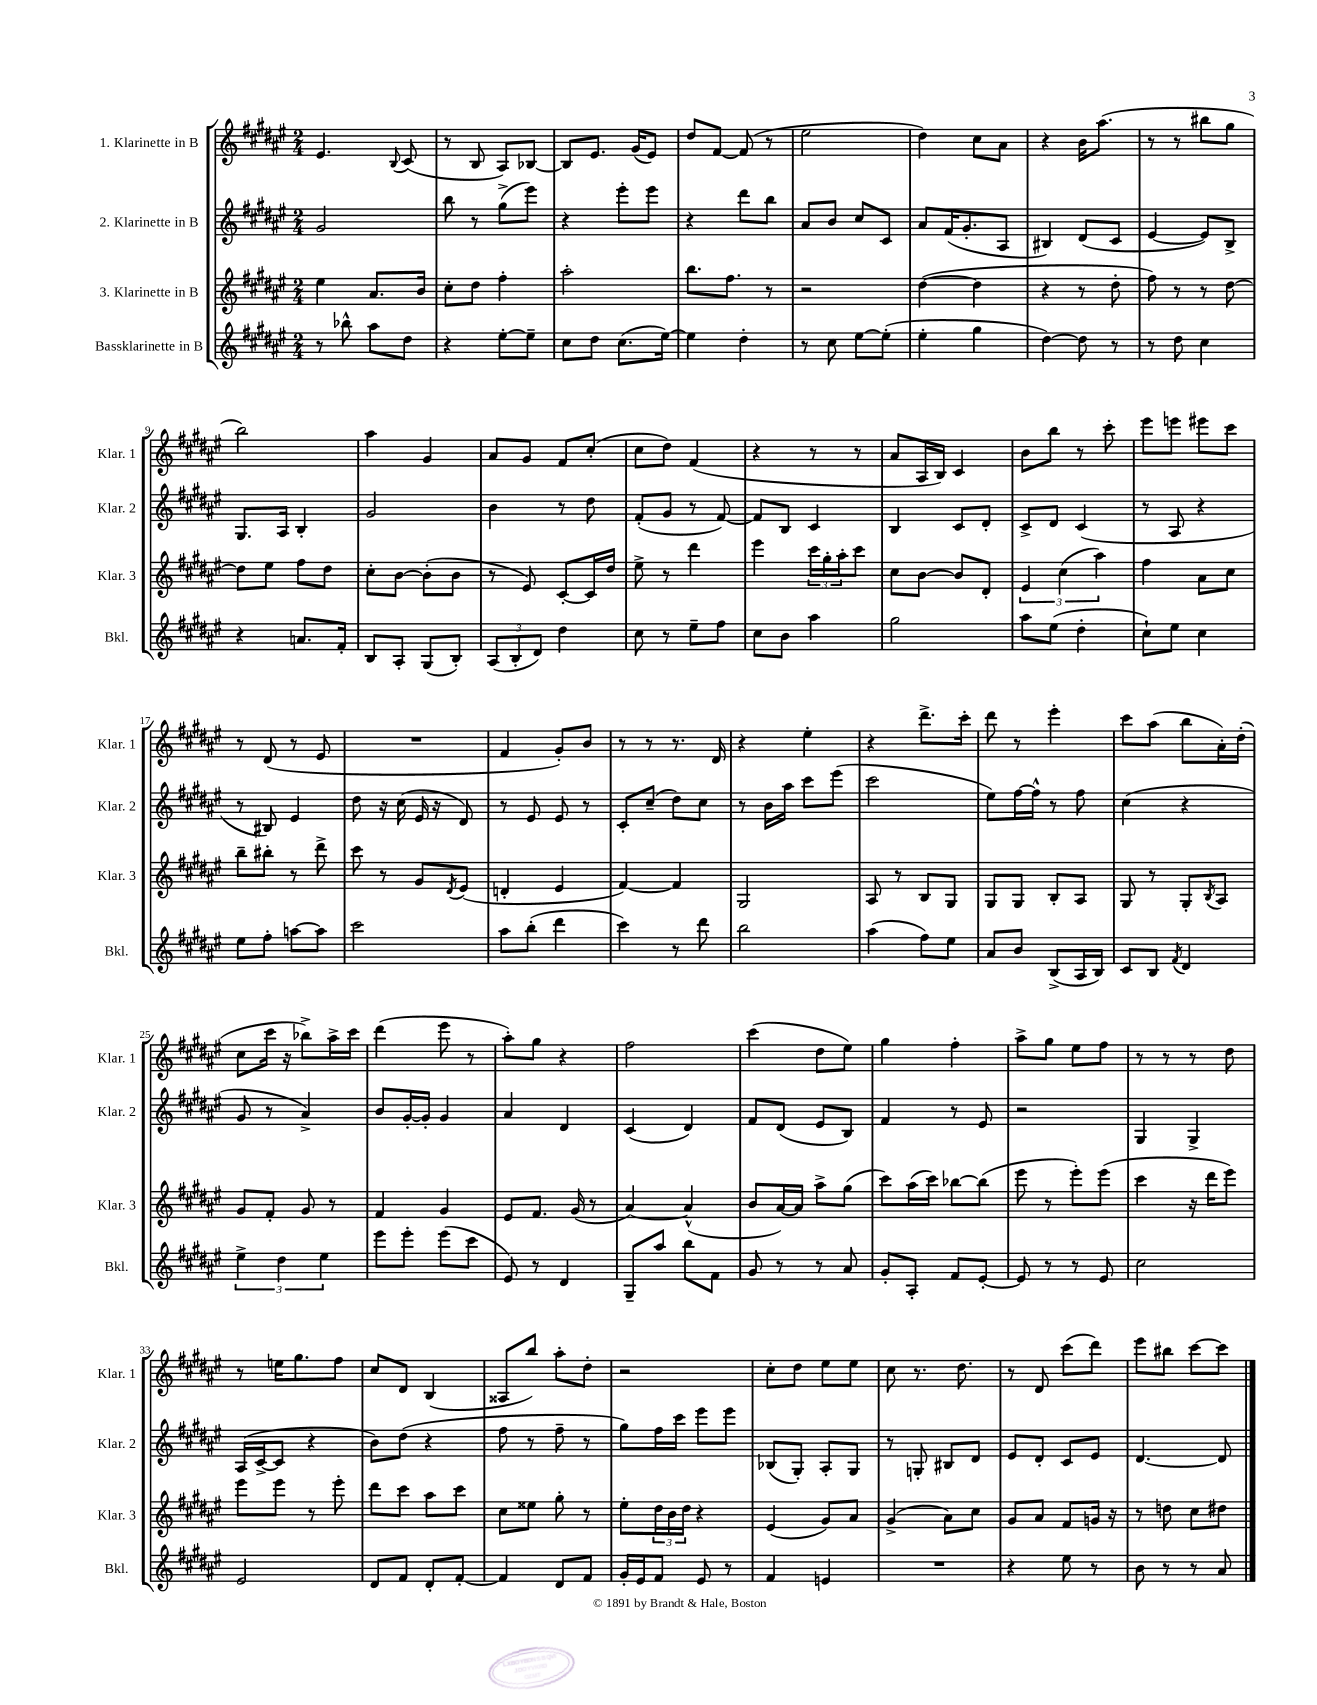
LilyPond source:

<<
\new StaffGroup <<
\new Staff = "s0" \with { instrumentName = "1. Klarinette in B" shortInstrumentName = "Klar. 1" } {
    \clef treble \key fis \major \numericTimeSignature \time 2/4
    eis'4. \appoggiatura { b8 } cis'8( |
    r8 b8 ais8) bes8~ |
    bes8 eis'8. gis'16( eis'8) |
    dis''8 fis'8~ fis'8( r8 |
    eis''2 |
    dis''4) cis''8 ais'8 |
    r4 b'16 ais''8.( |
    r8 r8 bis''8 gis''8 |
    b''2) |
    ais''4 gis'4 |
    ais'8 gis'8 fis'8 cis''8-.( |
    cis''8 dis''8) fis'4( |
    r4 r8 r8 |
    ais'8 ais16 b16) cis'4 |
    b'8 b''8 r8 cis'''8-. |
    eis'''8 e'''8 eis'''8 cis'''8 |
    r8 dis'8( r8 eis'8 |
    R2 |
    fis'4 gis'8-.) b'8 |
    r8 r8 r8. dis'16 |
    r4 eis''4-. |
    r4 dis'''8.-> cis'''16-. |
    dis'''8 r8 eis'''4-. |
    cis'''8 ais''8( b''8 ais'16-.) dis''16-.( |
    cis''8 cis'''16 r16 bes''8->) ais''16-> cis'''16 |
    dis'''4( eis'''8 r8 |
    ais''8-.) gis''8 r4 |
    fis''2 |
    cis'''4( dis''8 eis''8) |
    gis''4 fis''4-. |
    ais''8-> gis''8 eis''8 fis''8 |
    r8 r8 r8 dis''8 |
    r8 e''16 gis''8. fis''8 |
    cis''8 dis'8 b4( |
    aisis8 b''8) ais''8-. dis''8-. |
    r2 |
    cis''8-. dis''8 eis''8 eis''8 |
    cis''8 r8. dis''8. |
    r8 dis'8 cis'''8( dis'''8) |
    eis'''8 bis''8 cis'''8~ cis'''8 \bar "|." |
}
\new Staff = "s1" \with { instrumentName = "2. Klarinette in B" shortInstrumentName = "Klar. 2" } {
    \clef treble \key fis \major \numericTimeSignature \time 2/4
    gis'2 |
    b''8 r8 gis''8->( eis'''8) |
    r4 eis'''8-. eis'''8 |
    r4 dis'''8 b''8 |
    ais'8 b'8 cis''8 cis'8 |
    ais'8 fis'16( gis'8.-. ais8 |
    bis4) dis'8( cis'8 |
    eis'4~ eis'8) b8-> |
    gis8. ais16 b4-. |
    gis'2 |
    b'4 r8 dis''8 |
    fis'8-.( gis'8 r8 fis'8~) |
    fis'8 b8 cis'4 |
    b4 cis'8 dis'8-. |
    cis'8-> dis'8 cis'4( |
    r8 ais8 r4 |
    r8 bis8) eis'4 |
    dis''8 r16 cis''16( eis'16 r16 dis'8) |
    r8 eis'8 eis'8 r8 |
    cis'8-. cis''8--( dis''8) cis''8 |
    r8 b'16 ais''16 cis'''8 eis'''8( |
    cis'''2 |
    eis''8) fis''16~ fis''16-^ r8 fis''8 |
    cis''4( r4 |
    gis'8 r8 ais'4->) |
    b'8 gis'16~-. gis'16-. gis'4 |
    ais'4 dis'4 |
    cis'4( dis'4) |
    fis'8 dis'8( eis'8 b8) |
    fis'4 r8 eis'8 |
    r2 |
    gis4 gis4-> |
    ais16( cis'16~-> cis'8 r4 |
    b'8) dis''8( r4 |
    fis''8 r8 fis''8-- r8 |
    gis''8) fis''16 cis'''16 eis'''8 eis'''8 |
    bes8( gis8-.) ais8-. gis8 |
    r8 g8-. bis8 dis'8 |
    eis'8 dis'8-. cis'8 eis'8 |
    dis'4.~ dis'8 \bar "|." |
}
\new Staff = "s2" \with { instrumentName = "3. Klarinette in B" shortInstrumentName = "Klar. 3" } {
    \clef treble \key fis \major \numericTimeSignature \time 2/4
    eis''4 ais'8. b'16 |
    cis''8-. dis''8 fis''4-. |
    ais''2-. |
    b''8. fis''8. r8 |
    r2 |
    dis''4~( dis''4 |
    r4 r8 dis''8-. |
    fis''8) r8 r8 dis''8~ |
    dis''8 eis''8 fis''8 dis''8 |
    cis''8-. b'8~ b'8-.( b'8 |
    r8 eis'8) cis'8~-. cis'16 dis''16 |
    eis''8-> r8 dis'''4 |
    eis'''4 \tuplet 3/2 { cis'''16 gis''16-. ais''16-. } cis'''8 |
    cis''8 b'8~ b'8 dis'8-. |
    \tuplet 3/2 { eis'4 cis''4( ais''4) } |
    fis''4 ais'8 cis''8 |
    b''8-- bis''8-. r8 dis'''8-> |
    cis'''8 r8 gis'8 \acciaccatura { dis'8 } eis'8( |
    d'4-. eis'4 |
    fis'4~) fis'4 |
    gis2 |
    ais8 r8 b8 gis8 |
    gis8 gis8 b8-. ais8 |
    gis8 r8 gis8-. \acciaccatura { b8 } ais8 |
    gis'8 fis'8-. gis'8 r8 |
    fis'4 gis'4 |
    eis'8 fis'8. gis'16( r8 |
    ais'4~) ais'4-^( |
    b'8 ais'16~) ais'16 ais''8-> gis''8( |
    cis'''8) ais''16( cis'''16) bes''8~ bes''8( |
    eis'''8 r8 eis'''8-.) eis'''8( |
    cis'''4 r16 dis'''16 eis'''8) |
    eis'''8 eis'''8 r8 eis'''8-. |
    dis'''8 cis'''8 ais''8 cis'''8 |
    cis''8 eisis''8 gis''8-. r8 |
    eis''8-. \tuplet 3/2 { dis''16 b'16 dis''16 } r4 |
    eis'4( gis'8) ais'8 |
    gis'4->( ais'8) cis''8 |
    gis'8 ais'8 fis'8 g'16 r16 |
    r8 d''8 cis''8 dis''8 \bar "|." |
}
\new Staff = "s3" \with { instrumentName = "Bassklarinette in B" shortInstrumentName = "Bkl." } {
    \clef treble \key fis \major \numericTimeSignature \time 2/4
    r8 bes''8-^ ais''8 dis''8 |
    r4 eis''8~-. eis''8-- |
    cis''8 dis''8 cis''8.( eis''16~) |
    eis''4 dis''4-. |
    r8 cis''8 eis''8~ eis''8-.( |
    eis''4-. gis''4 |
    dis''4~) dis''8 r8 |
    r8 dis''8 cis''4 |
    r4 a'8. fis'16-. |
    b8 ais8-. gis8( b8-.) |
    \tuplet 3/2 { ais8( b8-. dis'8) } dis''4 |
    cis''8 r8 eis''8-- fis''8 |
    cis''8 b'8 ais''4 |
    gis''2 |
    ais''8 eis''8( dis''4-. |
    cis''8-!) eis''8 cis''4 |
    eis''8 fis''8-. a''8~ a''8 |
    cis'''2 |
    ais''8 b''8-.( dis'''4 |
    cis'''4) r8 dis'''8 |
    b''2 |
    ais''4( fis''8) eis''8 |
    ais'8 b'8 b8->( ais16 b16) |
    cis'8 b8 \acciaccatura { fis'8 } dis'4 |
    \tuplet 3/2 { eis''4-> dis''4 eis''4 } |
    eis'''8 eis'''8-. eis'''8( cis'''8 |
    eis'8) r8 dis'4 |
    gis8-- ais''8 b''8 fis'8 |
    gis'8 r8 r8 ais'8 |
    gis'8-. ais8-. fis'8 eis'8~-. |
    eis'8 r8 r8 eis'8 |
    cis''2 |
    eis'2 |
    dis'8 fis'8 dis'8-. fis'8~-. |
    fis'4 dis'8 fis'8 |
    gis'16-. eis'16 fis'8 eis'8 r8 |
    fis'4 e'4 |
    R2 |
    r4 eis''8 r8 |
    b'8 r8 r8 ais'8 \bar "|." |
}
>>
>>
